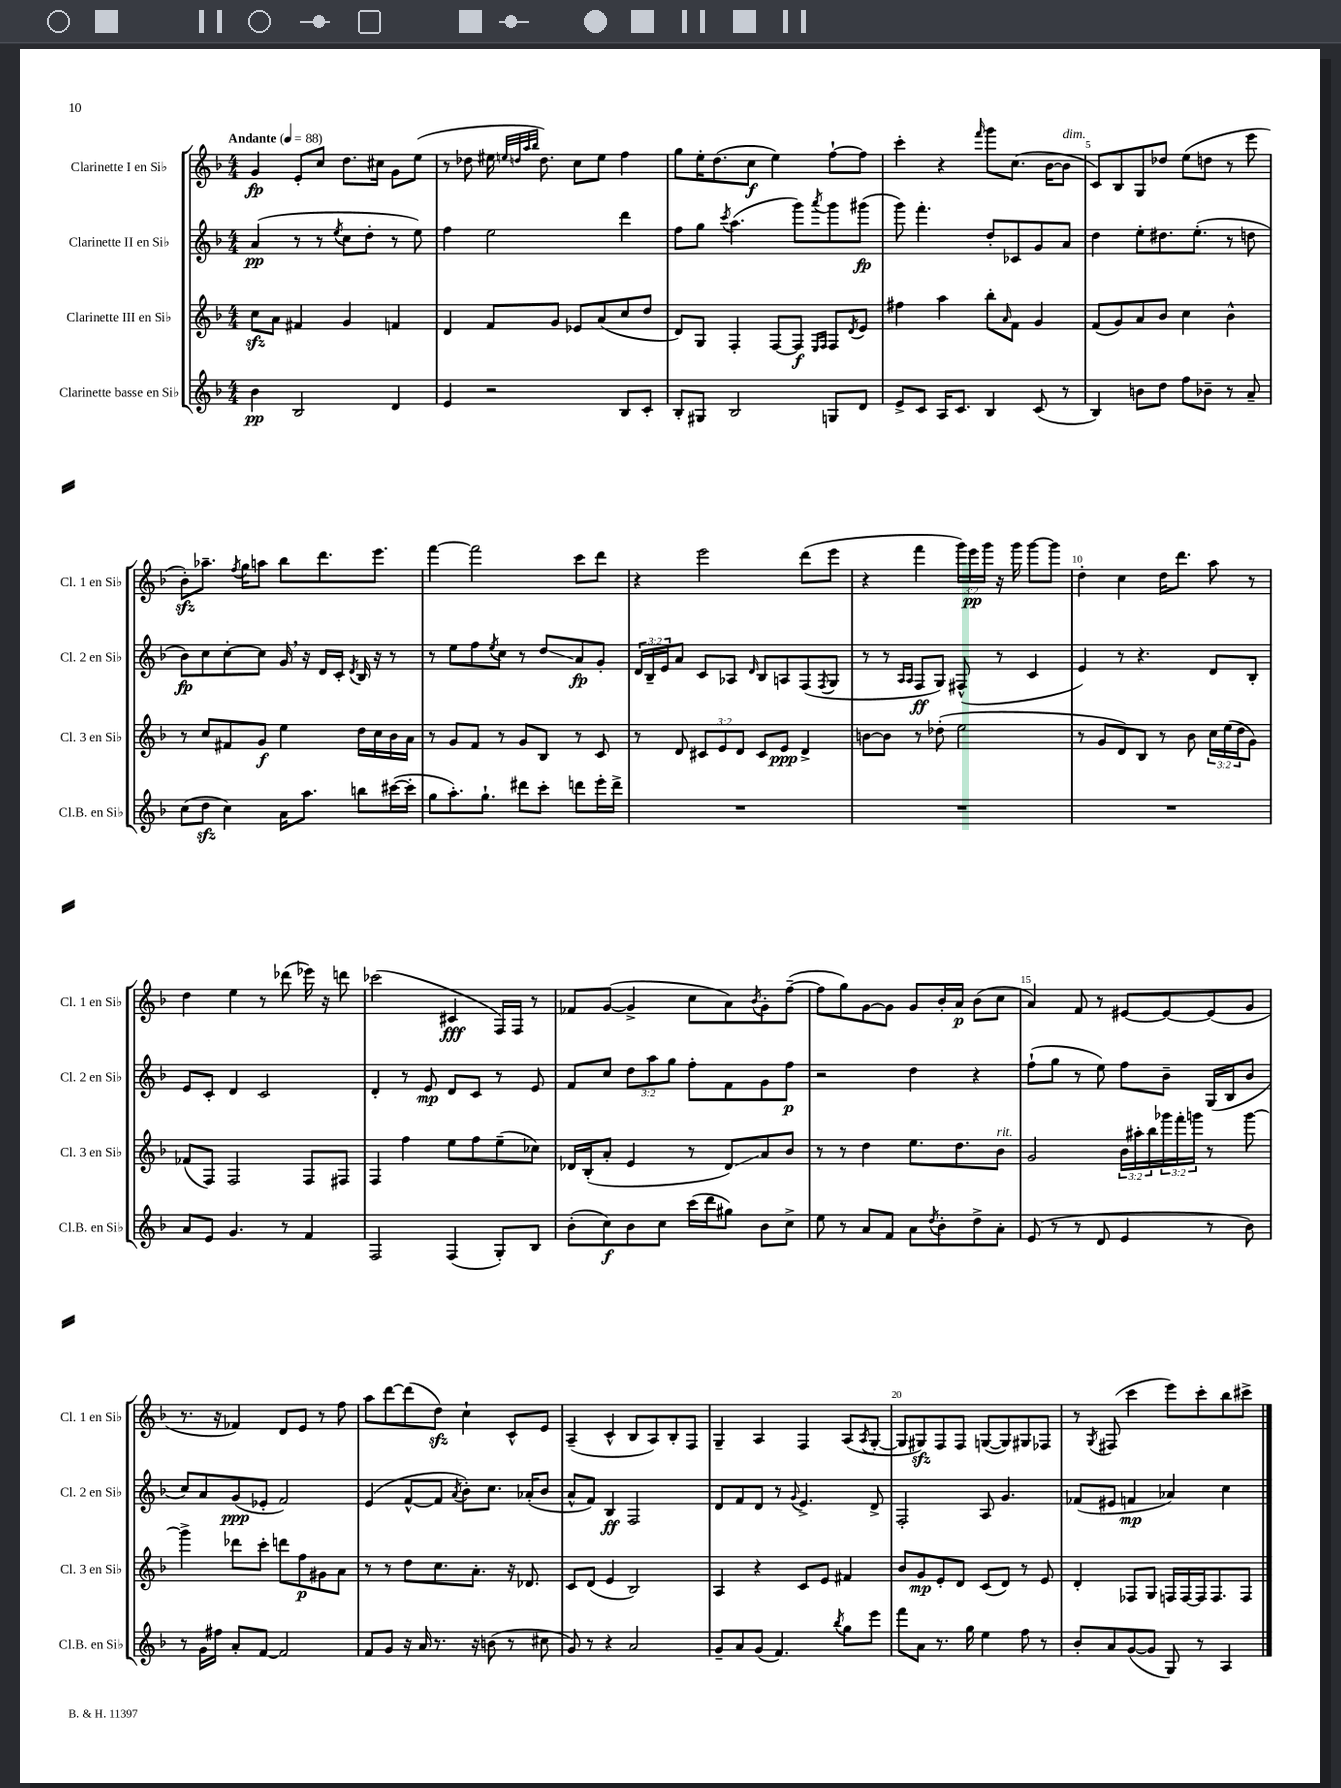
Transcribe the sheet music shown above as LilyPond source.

<<
\new StaffGroup <<
\new Staff = "s0" \with { instrumentName = "Clarinette I en Sib" shortInstrumentName = "Cl. 1 en Sib" } {
    \clef treble \key f \major \numericTimeSignature \time 4/4 \override Staff.TupletNumber.text = #tuplet-number::calc-fraction-text \tempo "Andante" 4 = 88
    g'4\fp e'8-. c''8 d''8. cis''16 g'8 e''8( |
    r8 des''8 eis''16 \grace { e''32 d''32 a''32 bes''32 } d''8.) c''8 e''8 f''4 |
    g''8 e''16-. d''8.( c''8\f e''4) f''8~-! f''8 |
    c'''4-. r4 \grace { f'''16 } g'''8 c''8.( bes'16~ bes'8^\markup { \italic "dim." } |
    c'8) bes8 g8 des''8 e''8( d''8 r8 e'''8 |
    bes'8-.\sfz) aes''8.-- \acciaccatura { f''8 } g''16 a''8 bes''8 d'''8. e'''8. |
    f'''4~ f'''2 c'''8 d'''8 |
    r4 e'''2 d'''8( e'''8 |
    r4 f'''4 \tuplet 3/2 { g'''16) e'''16\pp g'''16 } r16 g'''16 g'''8~ g'''8 |
    d''4-. c''4 d''16 d'''8. a''8 r8 |
    d''4 e''4 r8 des'''8( ees'''16) r16 d'''8 |
    ces'''2( cis'4\fff f16) f16 r8 |
    fes'8 g'8~( g'4-> c''8 a'8) \acciaccatura { bes'8 } g'8-. f''8~--( |
    f''8 g''8) g'8~ g'8 g'8 bes'16-. a'16\p bes'8( c''8 |
    a'4) f'8 r8 eis'8~ eis'8~ eis'8( g'8 |
    r8. r16 fes'4) d'8 e'8 r8 f''8 |
    a''8 d'''8~ d'''8( d''8\sfz) c''4-! c'8-^ e'8 |
    a4--( c'4-^ bes8 a8) bes8-. f8 |
    g4-- a4 f4 a8( \acciaccatura { a8 } g8~-. |
    g8 gis8\sfz) f8 f8 g8~( g8) gis8 fes8 |
    r8 \acciaccatura { g8 } fis8( c'''4 e'''8) c'''8-. bes''8 cis'''8-> \bar "|." |
}
\new Staff = "s1" \with { instrumentName = "Clarinette II en Sib" shortInstrumentName = "Cl. 2 en Sib" } {
    \clef treble \key f \major \numericTimeSignature \time 4/4 \override Staff.TupletNumber.text = #tuplet-number::calc-fraction-text
    a'4\pp( r8 r8 \acciaccatura { e''8 } c''8 d''8-. r8 e''8) |
    f''4 e''2 d'''4 |
    f''8 g''8 \acciaccatura { c'''8 } a''4.( g'''8) \acciaccatura { a'''8 } g'''8 gis'''8\fp( |
    g'''8) f'''4.-. d''8-. ces'8 g'8 a'8 |
    d''4 e''8-. dis''8. e''8.-.( r8 d''8 |
    bes'8\fp) c''8 c''8~-. c''8 g'16 \breathe r16 d'16 c'16-. \acciaccatura { d'8 } bes16 r16 r8 |
    r8 e''8 f''8 \acciaccatura { e''8 } c''8 r8 d''8\glissando a'8\fp g'8-. |
    \tuplet 3/2 { d'16 bes16-- e'16 } a'8 c'8 aes8 \grace { d'16 } bes8 a8 f8( \acciaccatura { f8 } g8 |
    r8 r8 \grace { a16 a16 } f8\ff g8) fis8-^( r8 c'4 |
    e'4) r8 r4. d'8 bes8-. |
    e'8 c'8-. d'4 c'2 |
    d'4-. r8 e'8\mp d'8 c'8 r8 e'8 |
    f'8 c''8 \tuplet 3/2 { d''8 a''8 g''8 } f''8-. f'8 g'8 f''8\p |
    r2 d''4 r4 |
    f''8-!( g''8 r8 e''8) f''8 bes'8-- g16( bes16 bes'8 |
    c''8) a'8 g'8\ppp( ees'8-. f'2) |
    e'4( f'8~-^ f'8 \acciaccatura { a'8 } bes'8-.) c''8. aes'16-.( bes'8 |
    a'8-^ f'8) bes4\ff f2 |
    d'8 f'8 d'8 r8 \appoggiatura { g'8 } e'4.-> d'8-> |
    f2-. a8 g'4. |
    fes'8( eis'8 f'4\mp aes'4) c''4 \bar "|." |
}
\new Staff = "s2" \with { instrumentName = "Clarinette III en Sib" shortInstrumentName = "Cl. 3 en Sib" } {
    \clef treble \key f \major \numericTimeSignature \time 4/4 \override Staff.TupletNumber.text = #tuplet-number::calc-fraction-text
    c''8\sfz a'8 fis'4 g'4 f'4 |
    d'4 f'8 g'8 ees'8 a'8( c''8 d''8 |
    d'8) g8 f4-. f8~ f8\f \grace { e16 f16 } f8 \acciaccatura { d'8 } e'8 |
    fis''4 a''4 bes''8-. \grace { a'16 } f'8 g'4 |
    f'8( g'8) a'8 bes'8 c''4 bes'4-^ |
    r8 c''8 fis'8 g'8\f e''4 d''16 c''16 bes'16 a'16 |
    r8 g'8 f'8 r8 g'8 bes8 r8 c'8 |
    r8 d'8 \tuplet 3/2 { cis'8 e'8 d'8 } cis'8 e'8\ppp d'4-> |
    b'8~ b'8 r8 des''8-.( e''2 |
    r8 g'8 d'8) bes8 r8 bes'8 \tuplet 3/2 { c''16 e''16( d''16 } g'8) |
    fes'8( f8) f2 f8 fis8 |
    f4 f''4 e''8 f''8 e''8--( ces''8) |
    des'16 bes16-.( a'8-. e'4 r8 des'8\glissando) a'8 bes'8 |
    r8 r8 d''4 e''8. d''8. bes'8^\markup { \italic "rit." } |
    g'2 \tuplet 3/2 { bes'16 ais''16-. bes''16 } \tuplet 3/2 { ges'''16 f'''16-. g'''16 } r8 g'''8~ |
    g'''4-> des'''8 c'''8-. d'''8 f''8\p gis'8 a'8 |
    r8 r8 d''8 c''8. a'8.-. r16 des'8. |
    c'8 d'8( e'4 bes2) |
    a4 r4 c'8 e'8 fis'4 |
    bes'8 g'8\mp e'8-. d'8 c'8( d'8) r8 e'8 |
    d'4-. fes8 g8 f16 f16~ f16 f8. f8 \bar "|." |
}
\new Staff = "s3" \with { instrumentName = "Clarinette basse en Sib" shortInstrumentName = "Cl.B. en Sib" } {
    \clef treble \key f \major \numericTimeSignature \time 4/4
    bes'4\pp bes2 d'4 |
    e'4 r2 bes8 c'8-. |
    bes8-. gis8 bes2 g8 d'8 |
    e'8-> c'8 a16 c'8. bes4 c'8( r8 |
    bes4) b'8 d''8 f''8 bes'8-- r8 a'8-- |
    c''8( d''8\sfz c''4) a'16 a''8. b''8 cis'''16~( cis'''16-. |
    g''8 a''8.-.) g''8.-! dis'''8 c'''8-. d'''8 e'''16-. d'''16-> |
    R1 |
    R1 |
    R1 |
    a'8 e'8 g'4. r8 f'4 |
    f2 f4( g8-.) bes8 |
    bes'8-.( c''8\f) bes'8 c''8 c'''16( d'''16 gis''8) bes'8 c''8-> |
    e''8 r8 a'8 f'8 a'8 \acciaccatura { d''8 } bes'8-. d''8-> a'8-. |
    e'8( r8 r8 d'8 e'4 r8 bes'8) |
    r8 g'16 fis''16 a'8-. f'8~ f'2 |
    f'8 g'8 r16 a'16 r8. r16 b'8( r8 cis''8 |
    g'8) r8 r4 a'2 |
    g'8-- a'8 g'8( f'4.) \acciaccatura { bes''8 } g''8 e'''8 |
    f'''8 a'8 r8. g''16 e''4 f''8 r8 |
    bes'8-. a'8 g'8~( g'8 g8) r8 a4 \bar "|." |
}
>>
>>
\layout { \context { \Score \override BarNumber.break-visibility = ##(#f #t #t) barNumberVisibility = #(every-nth-bar-number-visible 5) } }
